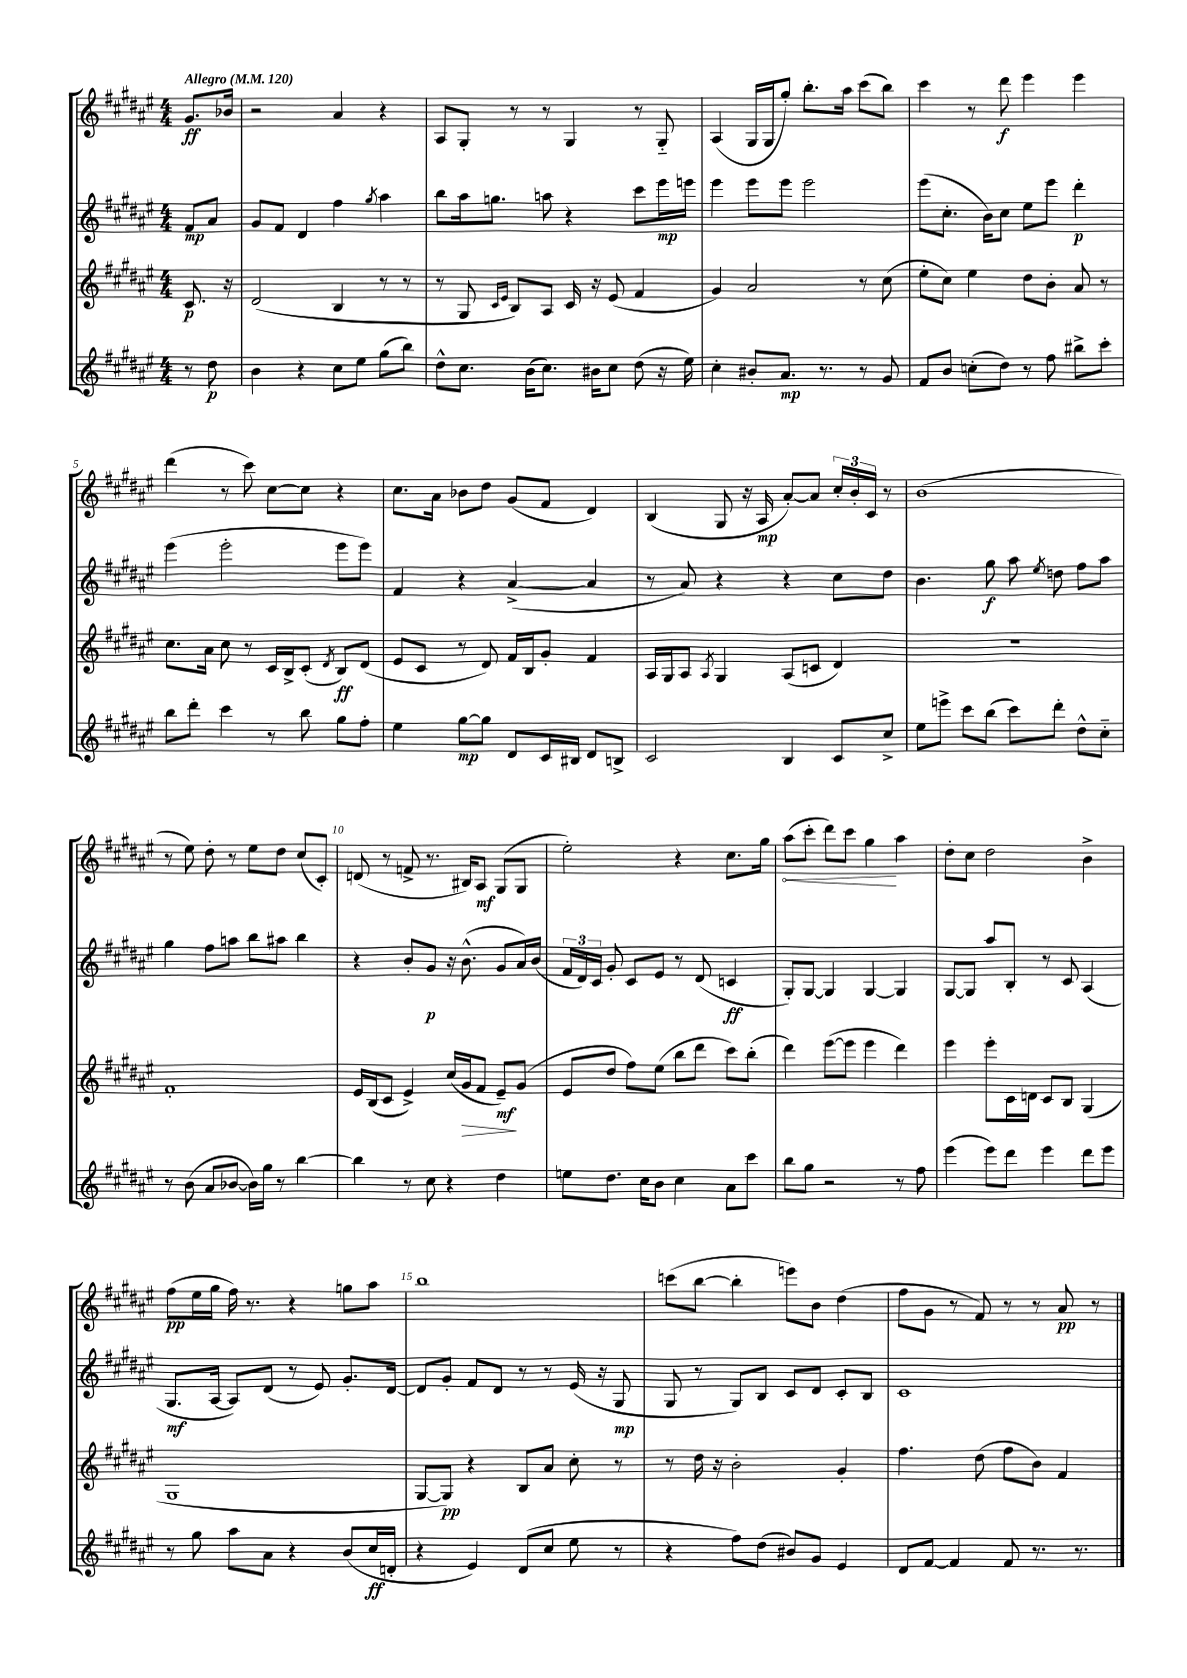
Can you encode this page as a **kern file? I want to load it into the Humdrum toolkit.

**kern	**kern	**kern	**kern
*staff4	*staff3	*staff2	*staff1
*clefG2	*clefG2	*clefG2	*clefG2
*k[f#c#g#d#a#e#]	*k[f#c#g#d#a#e#]	*k[f#c#g#d#a#e#]	*k[f#c#g#d#a#e#]
*M4/4	*M4/4	*M4/4	*M4/4
*MM120	*MM120	*MM120	*MM120
8r	8.c#	8f#	8.g#
8dd#	.	8a#	.
.	16r	.	16b-
=	=	=	=
4b	(2d#	8g#	2r
.	.	8f#	.
4r	.	4d#	.
8cc#	4B	4ff#	4a#
8ee#	.	.	.
.	.	8qgg#	.
(8gg#	8r	4aa#	4r
8bb)	8r	.	.
=	=	=	=
8dd#^^	8r	8bb	8A#
8.cc#	8G#	16aa#	8G#'
.	.	8.gg	.
.	16qqc#	.	.
.	16qqe#	.	.
.	8B)	.	8r
(16b	.	.	.
8.cc#)	8A#	8aa	8r
.	16c#	4r	4G#
16b#	16r	.	.
8cc#	(8e#	.	.
(8dd#	4f#	8ccc#	8r
16r	.	16eee#	8G#'~
16ee#)	.	16eee	.
=	=	=	=
4cc#'	4g#)	4eee#	(4A#
8b#'	2a#	8eee#	16G#
.	.	.	16G#
8.a#	.	8eee#	8gg#')
.	.	2eee#	8.bb'
8.r	.	.	.
.	.	.	16aa#
8r	8r	.	(8ccc#
8g#	(8cc#	.	8bb)
=	=	=	=
8f#	8ee#'	(8eee#	4ccc#
8b	8cc#)	8.cc#'	.
(8cc'	4ee#	.	8r
.	.	16b)	.
8dd#)	.	8cc#	8ddd#
8r	8dd#	8ee#	4eee#
8ff#	8b'	8eee#	.
8bb#^	8a#	4ddd#'	4eee#
8ccc#'	8r	.	.
=	=	=	=
8bb	8.cc#	(4eee#	(4ddd#
8ddd#'	.	.	.
.	16a#	.	.
4ccc#	8cc#	2eee#'	8r
.	8r	.	8ccc#)
8r	16c#	.	[8cc#
.	16B^	.	.
8bb	(8c#'	.	8cc#]
.	8qd#	.	.
8gg#	8B)	8eee#	4r
8ff#'	(8d#	8eee#)	.
=	=	=	=
4ee#	8e#	4f#	8.cc#
.	8c#	.	.
.	.	.	16a#
[8gg#	8r	4r	8b-
8gg#]	8d#)	.	8dd#
8d#	16f#	([4a#^	(8g#
.	16B	.	.
16c#	8g#'	.	8f#
16B#	.	.	.
8d#	4f#	4a#]	4d#)
8B^	.	.	.
=	=	=	=
2c#	16A#	8r	(4B
.	16G#	.	.
.	8A#	8a#)	.
.	8qA#	.	.
.	4G#	4r	8G#
.	.	.	16r
.	.	.	16A#
4B	(8A#	4r	[8a#')
.	8c	.	8a#]
8c#	4d#)	8cc#	24cc#'
.	.	.	24b'
.	.	.	24c#
8cc#^	.	8dd#	8r
=	=	=	=
8ee#	1r	4.b	(1b
8eee^	.	.	.
8ccc#	.	.	.
(8bb	.	8gg#	.
8ccc#)	.	8aa#	.
.	.	8qee#	.
8ddd#'	.	8dd	.
8dd#^^	.	8ff#	.
8cc#'~	.	8aa#	.
=	=	=	=
8r	1f#'	4gg#	8r
(8b	.	.	8ee#)
8a#	.	8ff#	8dd#'
[8b-	.	8aa	8r
16b-])	.	8bb	8ee#
16gg#	.	.	.
8r	.	8aa#	8dd#
[4bb	.	4bb	(8cc#
.	.	.	8c#')
=	=	=	=
4bb]	16e#	4r	(8d
.	(16B	.	.
.	8c#	.	8r
8r	4e#^)	8b'	8f^
8cc#	.	8g#	8.r
4r	(16cc#	16r	.
.	16g#	(8.b^^	16B#)
.	8f#	.	8A#
4dd#	8e#~)	8g#	(8G#
.	(8g#	16a#)	8G#
.	.	(16b	.
=	=	=	=
8ee	8e#	24f#	2ee#')
.	.	24d#)	.
.	.	24c#	.
8.dd#	8dd#	8g#'	.
.	8ff#)	8c#	.
16cc#	.	.	.
8b	(8ee#	8e#	.
4cc#	8bb	8r	4r
.	8ddd#	(8d#	.
8a#	8ccc#)	4c	8.cc#
8ccc#	(8bb'	.	.
.	.	.	16gg#
=	=	=	=
8bb	4ddd#)	8G#')	(8aa#
8gg#	.	[8G#	8ccc#'
2r	([8eee#	4G#]	8ddd#)
.	8eee#]	.	8ccc#
.	4eee#	[4G#	4gg#
8r	4ddd#)	4G#]	4aa#
8ff#	.	.	.
=	=	=	=
(4eee#	4eee#	[8G#	8dd#'
.	.	8G#]	8cc#
8eee#)	8eee#'	8aa#	2dd#
8ddd#	16c#	8B'	.
.	16d	.	.
4eee#	8c#	8r	.
.	8B	8c#	.
8ddd#	(4G#	(4A#	4b^
8eee#	.	.	.
=	=	=	=
8r	1G#	8.G#	(8ff#
8gg#	.	.	16ee#
.	.	[16A#	16gg#
8aa#	.	8A#])	16ff#)
.	.	.	8.r
8a#	.	(8d#	.
4r	.	8r	4r
.	.	8e#)	.
(8b	.	8.g#'	8gg
16cc#	.	.	8aa#
16d'	.	[16d#	.
=	=	=	=
4r	[8G#	8d#]	1bb
.	8G#])	8g#'	.
4e#)	4r	8f#	.
.	.	8d#	.
(8d#	8B	8r	.
8cc#	8a#	8r	.
8ee#	8cc#'	(16e#	.
.	.	16r	.
8r	8r	8G#	.
=	=	=	=
4r	8r	8G#	(8ccc
.	16dd#	8r	[8bb
.	16r	.	.
8ff#)	2b'	8G#)	4bb']
(8dd#	.	8B	.
8b#)	.	8c#	8eee)
8g#	.	8d#	8b
4e#	4g#'	8c#'	(4dd#
.	.	8B	.
=	=	=	=
8d#	4.ff#	1c#	8ff#
[8f#	.	.	8g#
4f#]	.	.	8r
.	(8dd#	.	8f#)
8f#	8ff#	.	8r
8.r	8b)	.	8r
.	4f#	.	8a#
8.r	.	.	.
.	.	.	8r
==	==	==	==
*-	*-	*-	*-
